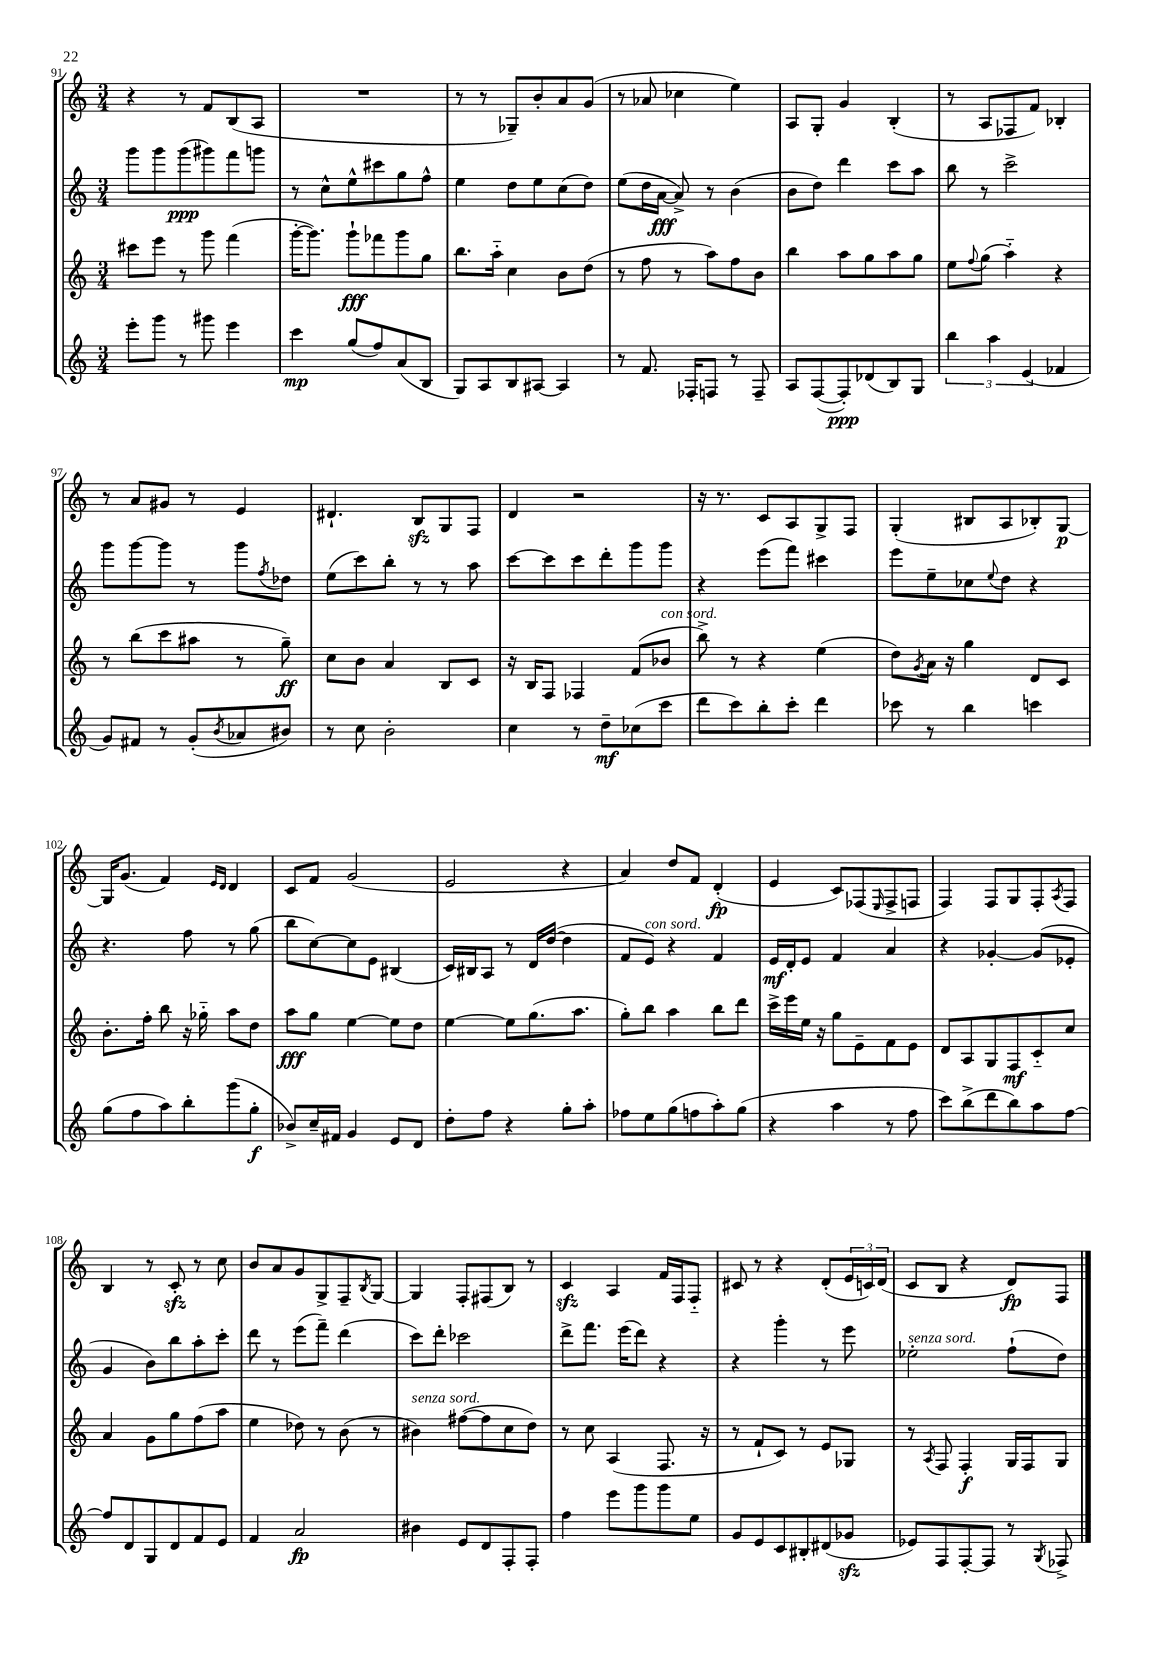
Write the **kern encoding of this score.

**kern	**kern	**kern	**kern
*staff4	*staff3	*staff2	*staff1
*clefG2	*clefG2	*clefG2	*clefG2
*k[]	*k[]	*k[]	*k[]
*M3/4	*M3/4	*M3/4	*M3/4
8eee'\L	8ccc#\L	8ggg\L	4r
8ggg\J	8eee\J	8ggg\	.
8r	8r	(8ggg\	8r
8ggg#\	8ggg\	8ggg#\)	8f/L
4eee\	(4fff\	8fff\	(8B/
.	.	8ggg\J	8A/J
=	=	=	=
4ccc\	[16ggg'\LK	8r	2.r
.	8.ggg\]J)	.	.
.	.	8cc^^\L	.
(8gg/L	8ggg`\L	8ee^^\	.
8ff/)	8fff-\	8ccc#\	.
(8a/	8ggg\	8gg\	.
8B/J	8gg\J	8ff^^\J	.
=	=	=	=
8G/L)	8.bb\L	4ee\	8r
8A/	.	.	8r
.	16aa'~\Jk	.	.
8B/	4cc\	8dd\L	8G-~/L)
[8A#/J	.	8ee\	8b'/
4A#/]	8b\L	(8cc\	8a/
.	(8dd\J	8dd\J)	(8g/J
=	=	=	=
8r	8r	(8ee\L	8r
8.f/	8ff\	16dd\L	8a-/
.	.	[16a\JJ	.
.	8r	8a^/])	4cc-\
16F-'/LK	.	.	.
8F/J	8aa\L)	8r	.
8r	8ff\	(4b\	4ee\)
8F~/	8b\J	.	.
=	=	=	=
8A/L	4bb\	8b\L	8A/L
([8F/	.	8dd\J)	8G'/J
8F'/])	8aa\L	4ddd\	4g/
(8d-/	8gg\	.	.
8B/)	8aa\	8ccc\L	(4B'/
8G/J	8gg\J	8aa\J	.
=	=	=	=
6bb\	8ee\L	8bb\	8r
.	8qqff/	.	.
.	(8gg\J	8r	8A/L
6aa\	.	.	.
.	4aa'~\)	2ccc^\	8F-/
(6e/	.	.	.
.	.	.	8f/J)
4f-/	4r	.	4B-'/
=	=	=	=
8g/L)	8r	8ggg\L	8r
8f#/J	(8bb\L	[8ggg\	8a/L
8r	8ccc\	8ggg\]J	8g#/J
(8g'/L	8aa#\J	8r	8r
8qb/	.	.	.
8a-/	8r	8ggg\L	4e/
.	.	8qff/	.
8b#/J)	8gg~\)	8dd-\J	.
=	=	=	=
8r	8cc\L	(8ee\L	4.d#`/
8cc\	8b\J	8ccc\)	.
2b'\	4a/	8bb'\J	.
.	.	8r	8B/L
.	8B/L	8r	8G/
.	8c/J	8aa\	8F/J
=	=	=	=
4cc\	16r	[8ccc\L	4d/
.	16B/LK	.	.
.	8F/J	8ccc\]	.
8r	4F-/	8ccc\	2r
8dd~\L	.	8ddd'\	.
(8cc-\	(8f/L	8ggg\	.
8ccc\J	8b-/J	8ggg\J	.
=	=	=	=
8ddd\L	8bb^\)	4r	16r
.	.	.	8.r
8ccc\)	8r	.	.
8bb'\	4r	(8eee\L	8c/L
8ccc'\J	.	8fff\J)	8A/
4ddd\	(4ee\	4ccc#\	8G^/
.	.	.	8F/J
=	=	=	=
8ccc-\	8dd\L)	8eee\L	(4G'/
.	8qg/	.	.
8r	16a\Jk	8ee~\	.
.	16r	.	.
4bb\	4gg\	8cc-\	8B#/L
.	.	8qqee/	.
.	.	8dd\J	8A/
4ccc\	8d/L	4r	8B-'/)
.	8c/J	.	[8G/J
=	=	=	=
(8gg\L	8.b'\L	4.r	16G/]LK
.	.	.	(8.g/J
8ff\	.	.	.
.	16ff'\Jk	.	.
8aa\)	8bb\	.	4f/)
8bb'\	16r	8ff\	.
.	16gg-'~\	.	.
.	.	.	16qqe/LL
.	.	.	16qqd/JJ
(8ggg\	8aa\L	8r	4d/
8gg'\J	8dd\J	(8gg\	.
=	=	=	=
8b-^/L)	8aa\L	8bb\L	8c/L
16cc~/L	8gg\J	[8cc\)	8f/J
16f#/JJ	.	.	.
4g/	[4ee\	8cc\]	(2g/
.	.	8e\J	.
8e/L	8ee\]L	(4B#/	.
8d/J	8dd\J	.	.
=	=	=	=
8dd'\L	[4ee\	16c/LL)	2e/
.	.	16B#/J	.
8ff\J	.	8A/J	.
4r	8ee\]L	8r	.
.	(8.gg\	16d/LL	.
.	.	([16dd/JJ	.
8gg'\L	.	4dd\]	4r
.	8.aa\J	.	.
8aa'\J	.	.	.
=	=	=	=
8ff-\L	8gg'\L)	8f/L	4a/)
8ee\	8bb\J	8e/J)	.
(8gg\	4aa\	4r	8dd/L
8ff\	.	.	8f/J
8aa'\)	8bb\L	4f/	(4d'/
(8gg\J	8ddd\J	.	.
=	=	=	=
4r	16ccc^\LL	16e/LL	4e/
.	16eee\	16d'/J	.
.	16ee\JJ	8e/J	.
.	16r	.	.
4aa\	8gg\L	4f/	8c/L)
.	8e~\	.	(8F-/
.	.	.	16qqE/
8r	8f\	4a/	8F-^/
8ff\	8e\J	.	8F/J
=	=	=	=
8ccc\L)	8d/L	4r	4F/)
(8bb^\	8A/	.	.
8ddd\	8G/	[4g-'/	8F/L
8bb\)	8F/	.	8G/
8aa\	8c'~/	(8g-/]L	8F'/
.	.	.	8qA/
[8ff\J	8cc/J	8e-'/J	8F/J
=	=	=	=
8ff/]L	4a/	4g/	4B/
8d/	.	.	.
8G/	8g\L	8b\L)	8r
8d/	8gg\	8bb\	8c'/
8f/	(8ff\	8aa'\	8r
8e/J	8aa\J	8ccc'\J	8cc\
=	=	=	=
4f/	4ee\	8ddd\	8b/L
.	.	8r	8a/
2a/	8dd-\)	(8eee\L	8g/
.	8r	8fff~\J)	8G^/
.	(8b\	(4ddd\	8F~/
.	.	.	8qB/
.	8r	.	[8G/J
=	=	=	=
4b#\	4b#\)	8ccc\L)	4G/]
.	.	8ddd'\J	.
8e/L	([8ff#\L	2ccc-\	8F'/L
8d/	8ff#\]	.	(8F#/
8F'/	8cc\	.	8B/J)
8F'/J	8dd\J)	.	8r
=	=	=	=
4ff\	8r	8ddd^\L	4c/
.	8cc\	8.fff\J	.
8eee\L	(4A/	.	4A/
.	.	(16eee\LK	.
8ggg\	.	8ddd\J)	.
8ggg\	8.F/	4r	16f/LL
.	.	.	16F/J
8ee\J	.	.	8F'~/J
.	16r	.	.
=	=	=	=
8g/L	8r	4r	8c#/
8e/	8f`/L	.	8r
8c/	8c/J)	4ggg'\	4r
8B#'/	8r	.	.
(8d#/	8e/L	8r	(8d'/L
8g-/J	8G-/J	8eee\	24e/L
.	.	.	24c/)
.	.	.	(24d/JJ
=	=	=	=
8e-/L)	8r	2ee-'\	8c/L
.	8qA/	.	.
8F/	8F/	.	8B/J
[8F'/	4F'/	.	4r
8F/]J	.	.	.
8r	16G/LL	(8ff`\L	8d/L)
.	16F/J	.	.
8qG/	.	.	.
8F-^/	8G/J	8dd\J)	8F/J
==	==	==	==
*-	*-	*-	*-
